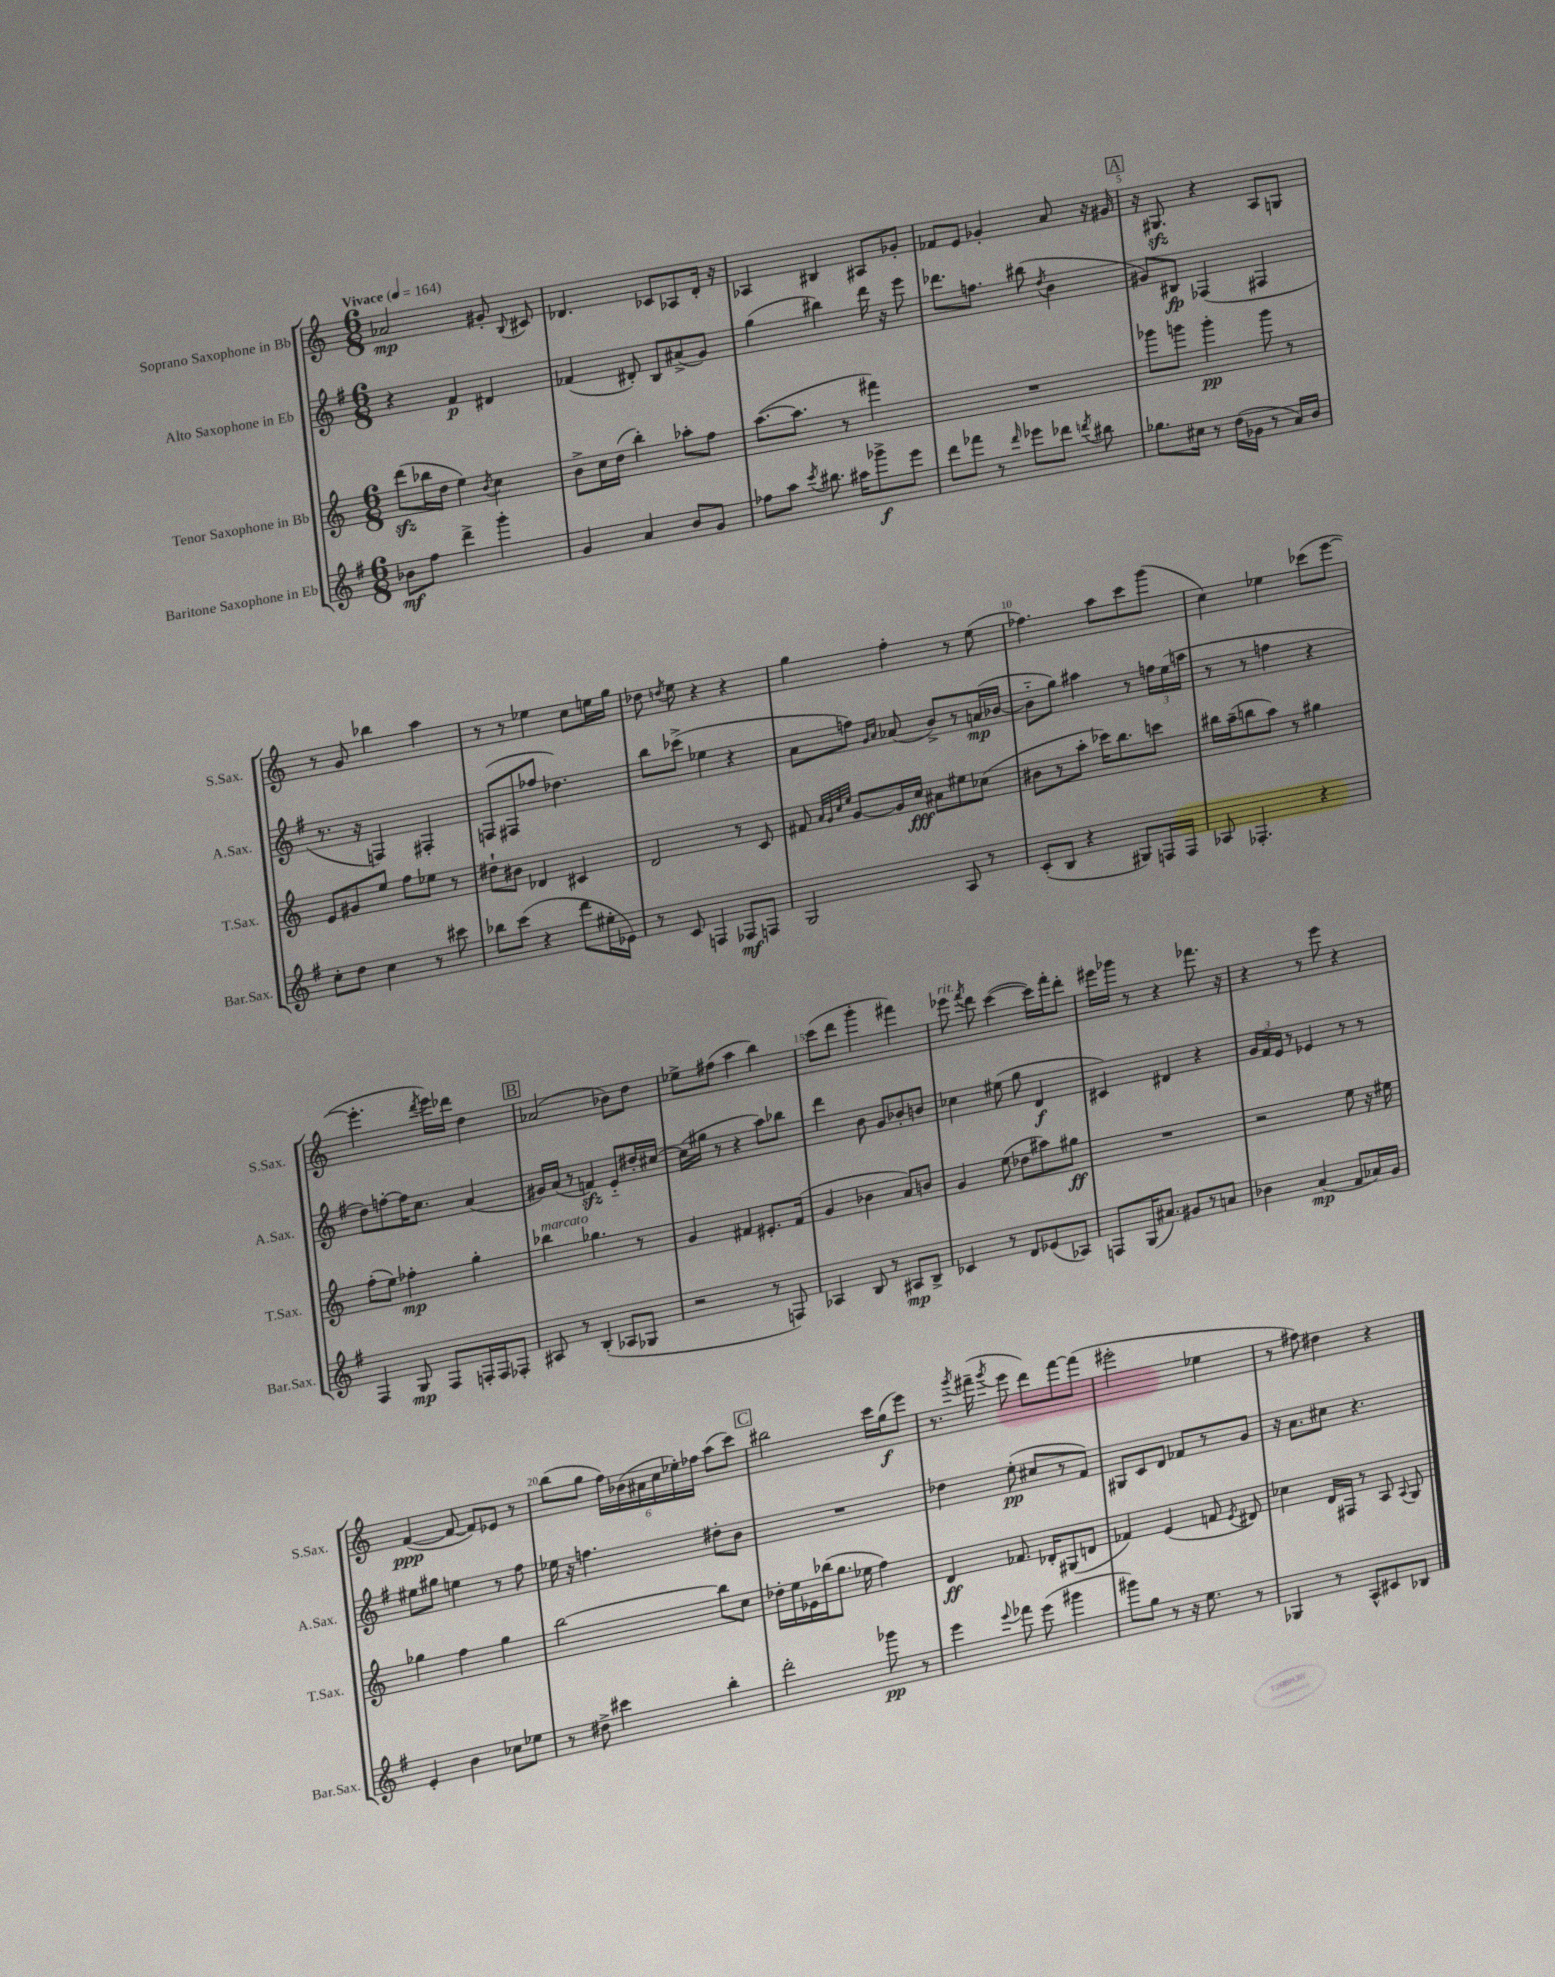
<<
\new StaffGroup <<
\new Staff = "s0" \with { instrumentName = "Soprano Saxophone in Bb" shortInstrumentName = "S.Sax." } {
    \clef treble \key c \major \numericTimeSignature \time 6/8 \tempo "Vivace" 4 = 164
    \autoBeamOff aes'2\mp gis'8-. \appoggiatura { b8 } cis'8 |
    des'4. ces'8[ aes8 des'16]-. r16 |
    aes4 bis4 ais8[ ges'8]-. |
    fes'8[ e'8] ges'4-. a'8 r16 gis'16 |
    \mark \markup { \box "A" } r16 gis8.\sfz r4 a8[ g8] |
    r8 g'8 bes''4 a''4 |
    r8 r8 ees''4 c''8[ e''16 g''16] |
    des''8 \acciaccatura { d''8 } e''8 r4 r4 |
    g''4 f''4-. r8 e''8( |
    fes''4.) a''8[ c'''8 g'''8]( |
    c''4) ees''4 ces'''8[( e'''8]~ |
    e'''4.-. \acciaccatura { d'''8 } e'''16[) des'''16] d''4 |
    \mark \markup { \box "B" } aes'2( bes'8[) d''8] |
    ees''8[-> fis''8]( a''4 b''4) |
    c'''8[( d'''8] g'''4-. fis'''4) |
    ees'''8^\markup { \italic "rit." } \acciaccatura { f'''8 } d'''8 c'''4~( c'''16[) f'''16-. d'''8]-. |
    eis'''16[ ges'''16] r8 r4 fes'''8. r16 |
    r4 r8 e'''8 r4 |
    f'4~\ppp( f'8~ f'8[) ees'8] r8 |
    b''8[( g''8] \tuplet 6/4 { f''16[) bes'16( ais'16 c''16 ees''16-.) fes''16] } a''8[( c'''8]) |
    \mark \markup { \box "C" } bis''2 c'''16[ g''16\f( e'''8]) |
    r8. \acciaccatura { g'''8 } fis'''16--( \acciaccatura { g'''8 } e'''8 d'''8[) fis'''8~ fis'''8]( |
    eis'''2-. ees''4 |
    r8 fis''8) dis''4 r4 \bar "|." |
}
\new Staff = "s1" \with { instrumentName = "Alto Saxophone in Eb" shortInstrumentName = "A.Sax." } {
    \clef treble \key g \major \numericTimeSignature \time 6/8
    \autoBeamOff r4 fis'4\p dis'4 |
    fes'4( dis'8-.) b8[ ais'8->( g'8]) |
    g''4( bis''4) d'''16 r16 e'''8 |
    des'''8.[ f''8.] bis''8( \acciaccatura { d''8 } b'4 |
    \mark \markup { \box "A" } gis'8[) bis8]\fp fes4( fis4 |
    r8. r16 f4) fis4-. |
    f8[( fis8 fes''8] des''4.) |
    b''8[ ces'''8]->( ees''4 r4 |
    a'8[ f''8]) \grace { g'16[ a'16] } aes'8( b'8[->) r8 a'16\mp( bes'16]~ |
    bes'8[-_ g''8]) ais''4 r8 \tuplet 3/2 { f''16[ e''16( a''16] } |
    r8 r8 f''4 r4 |
    d''8[) f''8~-. f''16 c''8.] a'4( |
    \mark \markup { \box "B" } gis'16[) a'16]( r8 f'4\sfz) e'8[-_ dis''16-. cis''16]~ |
    cis''16[( gis''16] r8 r4 a''8[) bes''8] |
    d'''4 b'8 g'8[ bes'8-. b'8] |
    ces''4 eis''8( g''8 d'4\f |
    cis'4) dis'4 r4 |
    \tuplet 3/2 { g'16[ fis'16 e'16] } r8 ees'4 r8 r8 |
    eis''8[ gis''8] e''4 r8 fis''8 |
    ees''16 r16 f''4. dis''8[-. b'8] |
    \mark \markup { \box "C" } R2. |
    des''4 e''8-.\pp( cis''8[ r8 fis'8]) |
    gis8[ c'8 d'8] fes'8[ r8 g'8] |
    r16 a'8.[ cis''8] r4. \bar "|." |
}
\new Staff = "s2" \with { instrumentName = "Tenor Saxophone in Bb" shortInstrumentName = "T.Sax." } {
    \clef treble \key c \major \numericTimeSignature \time 6/8
    \autoBeamOff d'''8[\sfz( bes''16 d''16] e''4) \acciaccatura { b'8 } c''4 |
    b'8[-> c''16 d''16]( b''4-.) aes''8[-. f''8] |
    a''8.[~( a''8.] r8 fis'''4) |
    R2. |
    \mark \markup { \box "A" } ges'''8[ g'''8] g'''4-.\pp g'''8 r8 |
    e'8[ gis'8 e''8] f''8[ ees''8] r8 |
    dis''8[-! bis'8] des'4 cis'4 |
    d'2 r8 c'8 |
    fis'8 \grace { a'32[ g'32 c''32 e''32] } g'8[~ g'16 c''16]\fff ais'8[ eis''8 ces''8]( |
    bis'8[ r8 a''8]-. ces'''16[) b''8. c'''8] |
    bis''16[ a''16--( b''8 a''8]) r8 gis''4 |
    f''8[-.( e''8]) fes''4-.\mp g''4-. |
    \mark \markup { \box "B" } bes''4^\markup { \italic "marcato" } ges''4. r8 |
    g'4 fis'4 eis'8.[-. fis'16]( |
    g'4 bes'4 a'8[) b'8] |
    g'4 e''8( des''8[ ais''8) gis''8]\ff |
    R2. |
    r2 e''8 r16 eis''16 |
    ges''4 f''4 ges''4 |
    b''2~ b''8[ c''8] |
    \mark \markup { \box "C" } des''16[-. e''16 ees'16 bes''16( g''8.] ees''16 f''4) |
    d'4\ff fes'8. des'16[-. gis8( d'8] |
    fes'4) e'4( f'8 \acciaccatura { e'8 } dis'8) |
    ces''4 d'16[ fis16] r8 a8 \appoggiatura { a8 } g8 \bar "|." |
}
\new Staff = "s3" \with { instrumentName = "Baritone Saxophone in Eb" shortInstrumentName = "Bar.Sax." } {
    \clef treble \key g \major \numericTimeSignature \time 6/8
    \autoBeamOff bes'8[\mf fis''8] d'''4-> g'''4-. |
    g'4 a'4 b'8[ g'8] |
    fes''8[ a''8] \acciaccatura { c'''8 } bis''8. ais''16[ ges'''8->\f e'''8] |
    d'''8[ fes'''8] r8 \grace { d'''16 } ees'''8[ des'''8] \acciaccatura { d'''8 } bis''8 |
    \mark \markup { \box "A" } ges''8.[ cis''16] r8 d''16[( ges'16] r8 a'16[) b'16] |
    c''8[-. d''8] c''4 r8 cis'''8 |
    bes''8[ c'''8]( r4 d'''8[ eis''16-. ees'16]) |
    r8 c'8 f4 fes8[\mf f8] |
    g2 a8 r8 |
    c'8[-.( b8] r4 gis8[) f16 f16] |
    aes8 fes4.-. r4 |
    fis4 g8\mp fis8[ f16-. f16 fes8]-. |
    \mark \markup { \box "B" } ais8 r8 b4-.( aes8[ ges8] |
    r2 r8 f8) |
    aes4 b8 r8 ais8[\mp b8]-> |
    ces'4 r8 d'8[ ees'8( aes8]) |
    f8[ g16( ais'8.]) gis'8[ r8 a'8] |
    bes'4 a'4\mp( fis'8[ aes'16) g'16] |
    e'4-. b'4 ces''8[ ees''8] |
    r8 dis''8-> cis'''4 b''4-. |
    \mark \markup { \box "C" } d'''2-. ges'''8\pp r8 |
    e'''4 \appoggiatura { e'''8 } fes'''8 e'''8( gis'''4 |
    gis'''8[) g''8] r8 r16 e''8. r8 |
    ges4 r8 a8[-^ cis'8 bes8] \bar "|." |
}
>>
>>
\layout { \context { \Score \override BarNumber.break-visibility = ##(#f #t #t) barNumberVisibility = #(every-nth-bar-number-visible 5) } }
